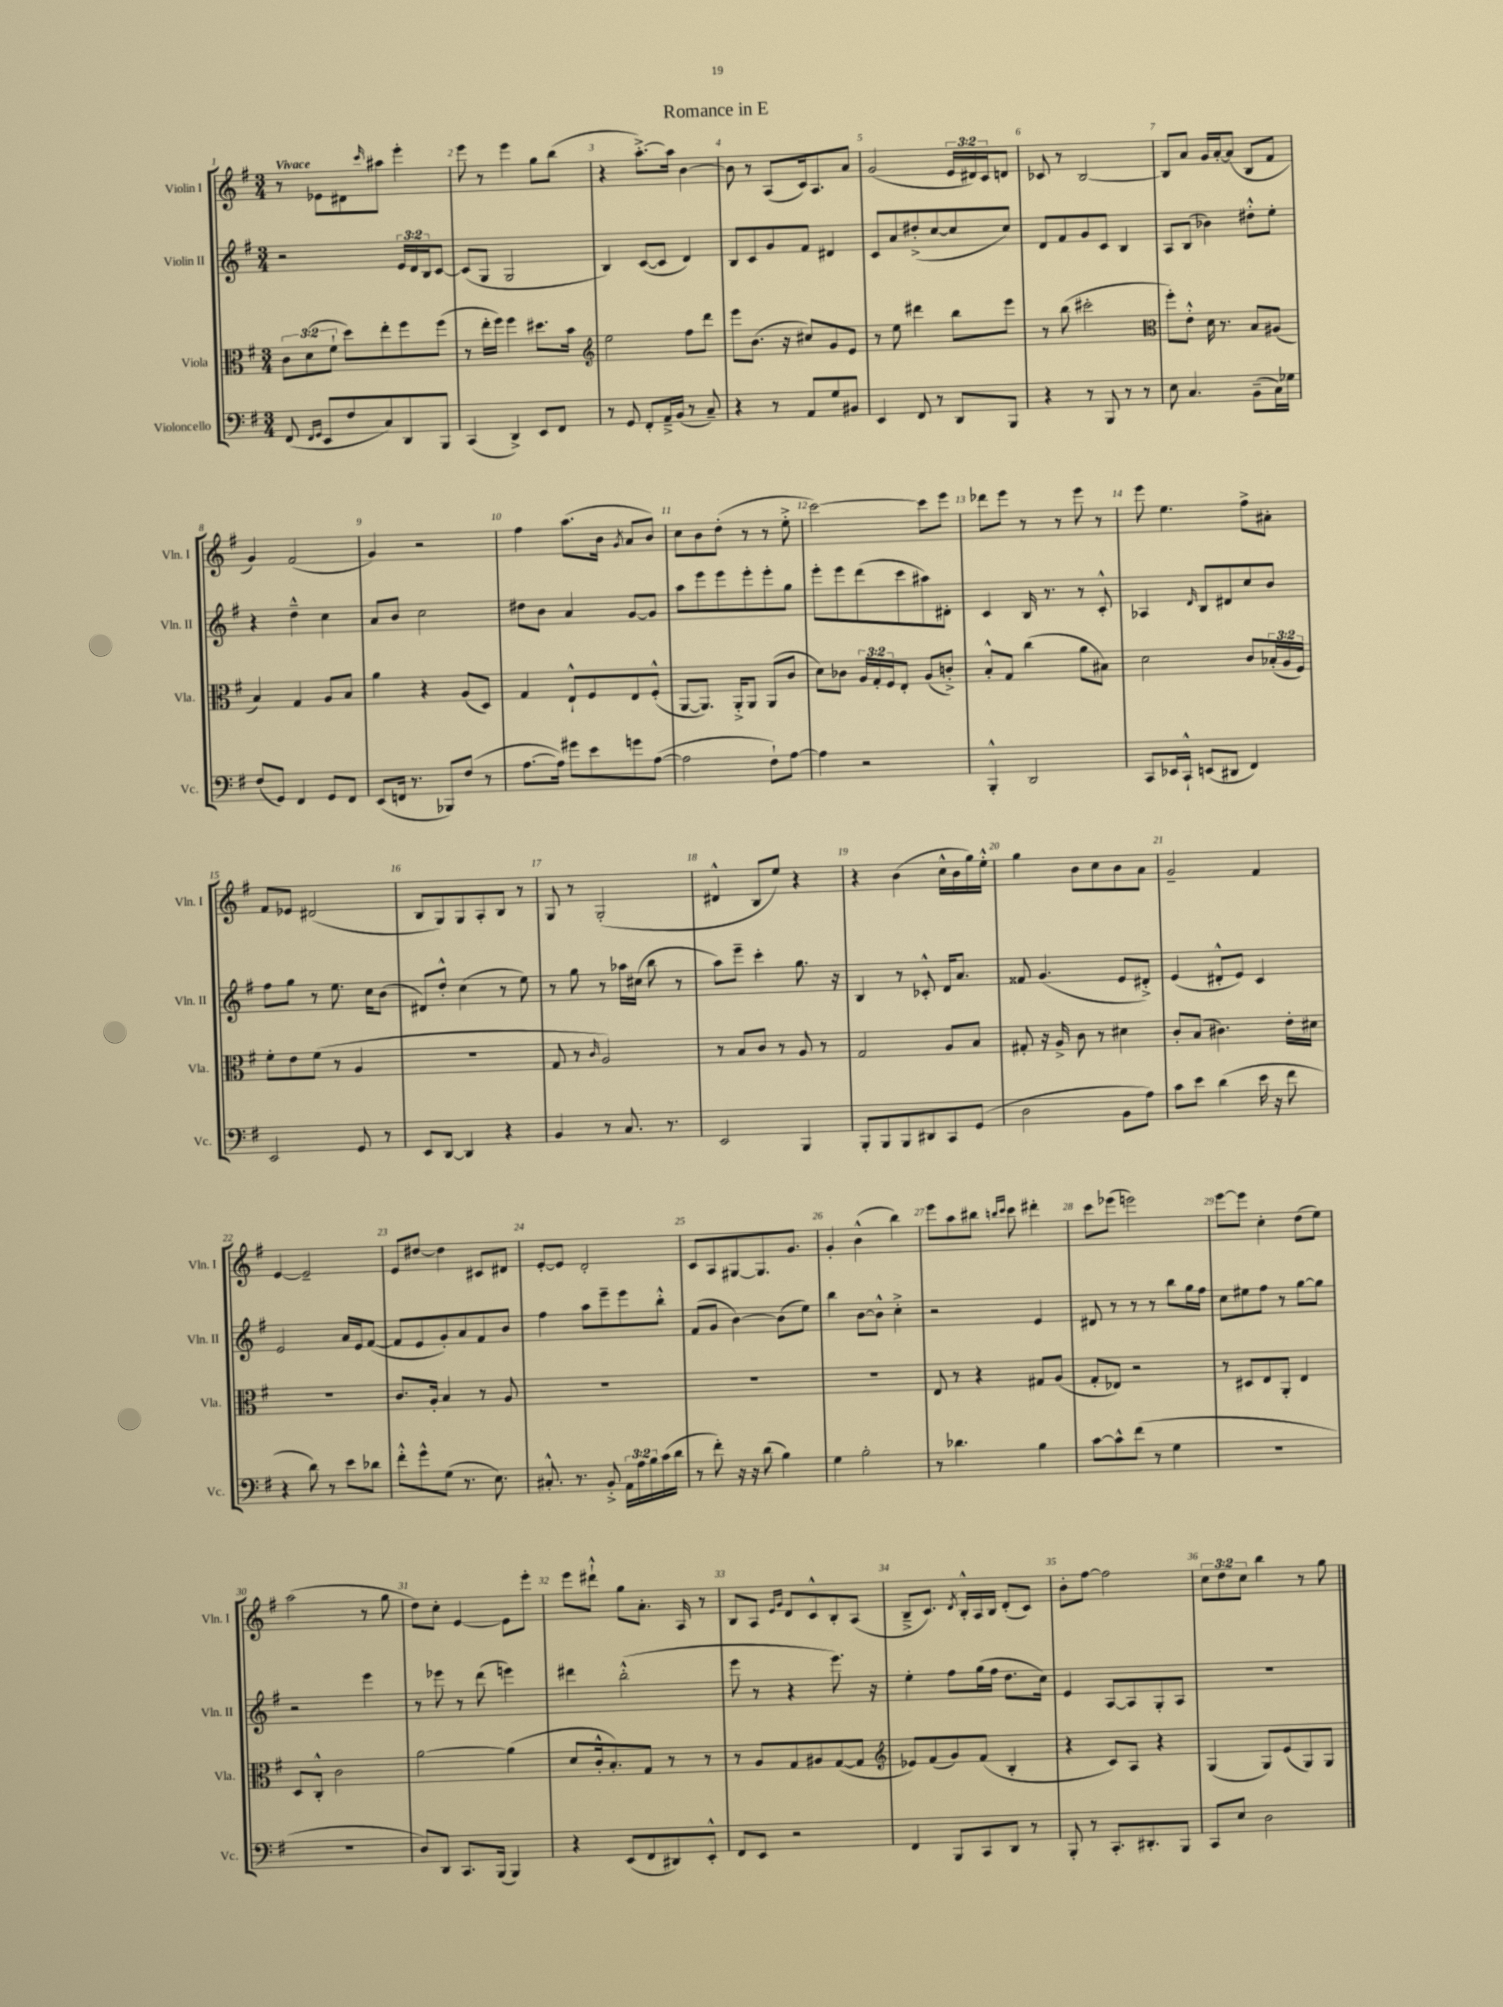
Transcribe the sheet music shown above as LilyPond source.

\header { title = "Romance in E" }
<<
\new StaffGroup <<
\new Staff = "s0" \with { instrumentName = "Violin I" shortInstrumentName = "Vln. I" } {
    \clef treble \key g \major \numericTimeSignature \time 3/4 \override Staff.TupletNumber.text = #tuplet-number::calc-fraction-text \tempo "Vivace"
    r8 ees'8 dis'8 \grace { c'''16 } ais''8 e'''4-. |
    e'''8 r8 e'''4 g''8 b''8( |
    r4 a''8.~-.->) a''16 b'4~ |
    b'8 r8 a8( c'16) a8. a'8 |
    g'2( \tuplet 3/2 { e'16 dis'16) c'16 } d'8 |
    ces'8 r8 b2~ |
    b8 a'8 g'16 a'16~-. a'8( b8 fis'8 |
    g'4) fis'2( |
    g'4) r2 |
    fis''4 a''8.( b'16 \acciaccatura { g'8 } a'8 b'8) |
    c''8 b'8 d''8-.( r8 r8 e''8-.-> |
    c'''2~) c'''8 e'''8 |
    des'''8 e'''8 r8 r8 e'''8 r8 |
    e'''8 e''4. fis''8-> ais'8-. |
    fis'8 ees'8 dis'2( |
    b8 g8) g8 a8-. b8 r8 |
    g8 r8 g2-.( |
    dis'4-^ b8 e''8) r4 |
    r4 b'4( c''16-^ b'16 g''16) e''16-.-^ |
    g''4 b'8 c''8 b'8 a'8 |
    g'2-- fis'4 |
    e'4~ e'2-- |
    e'8 dis''8~ dis''4 cis'8 dis'8 |
    e'8~-. e'8 d'2-. |
    c'8 a8 gis8~ gis8. g'8. |
    g'4-. b'4-^( b''4) |
    e'''8 a''8 bis''8 \grace { b''16 c'''16 } c'''8 dis'''4-. |
    c'''8 ees'''8( e'''2) |
    e'''8~ e'''8 c''4-. d''8( e''8) |
    a''2( r8 g''8 |
    d''8) c''8-. e'4~ e'8 e'''8-. |
    e'''8 dis'''8-!-^ g''8 a'8.-. a16 r8 |
    b8 a8 \grace { e'16 g'16 } d'8 c'8-^ b8-. a8( |
    b8---> c'8.) \acciaccatura { d'8 } b16-.-^ a16 b16 d'8-.( c'8) |
    b'8-. fis''8~ fis''2 |
    \tuplet 3/2 { c''8 d''8 c''8 } b''4 r8 g''8 \bar "|." |
}
\new Staff = "s1" \with { instrumentName = "Violin II" shortInstrumentName = "Vln. II" } {
    \clef treble \key g \major \numericTimeSignature \time 3/4 \override Staff.TupletNumber.text = #tuplet-number::calc-fraction-text
    r2 \tuplet 3/2 { e'16 d'16 b16 } c'8~ |
    c'8( g8 g2 |
    b4) c'8~( c'8 d'4) |
    b8 c'8 g'8 fis'8 dis'4 |
    c'8 a'8 dis''8-.->( c''8~ c''8 c''8) |
    d'8 fis'8 g'8 c'8 b4 |
    a8 b8( bes'4) dis''8-.-^ e''8-. |
    r4 d''4---^ c''4 |
    a'8 b'8 c''2 |
    dis''8 b'8 a'4 g'8~ g'8 |
    a''8 e'''8 e'''8 e'''8-. e'''8-. g''8 |
    e'''8-. e'''8 d'''8( c'''8 ais''8) dis'8-. |
    c'4 b16 r8. r8 c'8-.-^ |
    aes4 \grace { d'16 } b8 dis'8 c''8 b'8 |
    fis''8 g''8 r8 e''8. c''16 b'8( |
    dis'8) d''8-.-^ c''4( r8 e''8) |
    r8 g''8 r8 aes''16 cis''16( b''8 r8 |
    a''8) e'''8-- c'''4-. g''8. r16 |
    b4 r8 ces'8-.-^ d'16 a'8. |
    fisis'8 g'4.( e'8 dis'8-.->) |
    e'4( dis'8-.-^ e'8) c'4 |
    e'2 a'16 e'16 fis'8~( |
    fis'8 e'8 g'8-.) a'8 fis'8 b'8 |
    fis''4 a''8 e'''8-- e'''8 b''8-.-^ |
    fis'8( g'8 b'4~) b'8( e''8) |
    b''4 b'8~ b'8-^ c''4-.-> |
    r2 e'4 |
    dis'8 r8 r8 r8 b''8 g''16 fis''16 |
    c''8 eis''8 fis''8 r8 g''8~ g''8 |
    r2 e'''4 |
    r8 ees'''8 r8 d'''8( e'''4) |
    dis'''4 b''2-.-^( |
    e'''8 r8 r4 e'''8.) r16 |
    e''4-. fis''8 g''16( fis''16 d''8. c''16) |
    e'4 a8~ a8 g8-. a8 |
    R2. \bar "|." |
}
\new Staff = "s2" \with { instrumentName = "Viola" shortInstrumentName = "Vla." } {
    \clef alto \key g \major \numericTimeSignature \time 3/4 \override Staff.TupletNumber.text = #tuplet-number::calc-fraction-text
    \tuplet 3/2 { c'8 d'8( fis'8-! } d''8) e''8-. fis''8 fis''8( |
    r8 e''16-. fis''16) fis''4 dis''8. b'16 |
    \clef treble e''2 fis''8 d'''8 |
    e'''8 b'8.( r16 cis''8) g'8 e'8 |
    r8 e''8 dis'''4 b''8 e'''8 |
    r8 b''8( cis'''2-. |
    \clef alto fis''8-.) e'8-.-^ d'16 r8. b8 ais8( |
    b4) g4 a8 b8 |
    a'4 r4 a8( d8) |
    g4 e8-!-^ fis8 e8 fis8-.-^( |
    a,8~ a,8.) a,16-.-> a,8 a,8( c'8 |
    d'8) ces'8 \tuplet 3/2 { a16 g16-. fis16 } e8-. a8( c'8-.->) |
    b8-.-^ g8 c''4( a'8 bis8) |
    d'2 c'8 \tuplet 3/2 { bes16-.( a16 fis16) } |
    fis'8-. e'8 fis'8( r8 a4 |
    R2. |
    g8 r8 \grace { c'16 } a2) |
    r8 b8 c'8 r8 a8 r8 |
    g2 a8 b8 |
    gis8-. r16 a16-> c'8 r8 dis'4 |
    c'8-. b8( cis'4.) e'16-. dis'16 |
    R2. |
    c'8. a16-. b4 r8 a8 |
    R2. |
    R2. |
    R2. |
    e8 r8 r4 gis8 a8( |
    g8-. ees8) r2 |
    r8 dis8 e8 a,8-. e4 |
    d8 c8-.-^ c'2 |
    a'2~ a'4( |
    d'8 c'16-.-^ b8.-.) g8 r8 r8 |
    r8 a8 g8 ais8 g8~( g8 |
    \clef treble ees'8) fis'8( g'8) fis'8( b4-. |
    r4 c'8) a8 r4 |
    g4( g8) e'8( g8) g8 \bar "|." |
}
\new Staff = "s3" \with { instrumentName = "Violoncello" shortInstrumentName = "Vc." } {
    \clef bass \key g \major \numericTimeSignature \time 3/4 \override Staff.TupletNumber.text = #tuplet-number::calc-fraction-text
    fis,8( \grace { fis,16 g,16 } e,8 fis8 c8) d,8 b,,8 |
    c,4( d,4->) e,8 fis,8 |
    r8 g,8 fis,8-. a,16---> b,16( r8 c8--) |
    r4 r8 a,8 g8 bis,8 |
    e,4 fis,8 r8 d,8 b,,8 |
    r4 r8 b,,8 r8 r8 |
    e8 c4. b,8--( c16) ges16 |
    fis8( g,8) fis,4 g,8 fis,8 |
    e,8( f,16 r8. bes,,8) fis8( r8 |
    a8.~ a16) gis'8 e'8 g'8 a8~( |
    a2 fis8-!) a8~ |
    a4 r2 |
    b,,4-.-^ d,2 |
    c,8 ees,16 c,16-!-^ e,8( dis,8 fis,4) |
    e,2 g,8 r8 |
    e,8 d,8~ d,4 r4 |
    b,4 r8 c8. r8. |
    e,2 b,,4 |
    b,,8-. b,,8 b,,8 dis,8 c,8 g,8( |
    d2 b,8 a8) |
    c'8 e'8 d'4( e'16 r16 fis'8 |
    r4 d'8) r8 e'8 des'8 |
    fis'8-.-^ g'8-^ g8( r8. e8.) |
    cis8.-.-^ r8. b,8-.-> \tuplet 3/2 { a,16 a16 b16 } c'16( d'16 |
    r8 fis'8-.) r16 r16 d'8( b4) |
    g4 b2-. |
    r8 des'4. b4 |
    c'8~ c'8-^ fis'8( r8 g4 |
    R2. |
    R2. |
    d8) d,8 c,8. b,,16( b,,4) |
    r4 e,8( fis,8 dis,8) e,8-.-^ |
    fis,8 e,8 r2 |
    fis,4 b,,8 c,8 d,8 r8 |
    b,,8-. r8 c,8.-. dis,8.-. b,,8 |
    c,8 e8 d2 \bar "|." |
}
>>
>>
\layout { \context { \Score \override BarNumber.break-visibility = ##(#f #t #t) barNumberVisibility = #all-bar-numbers-visible } }
